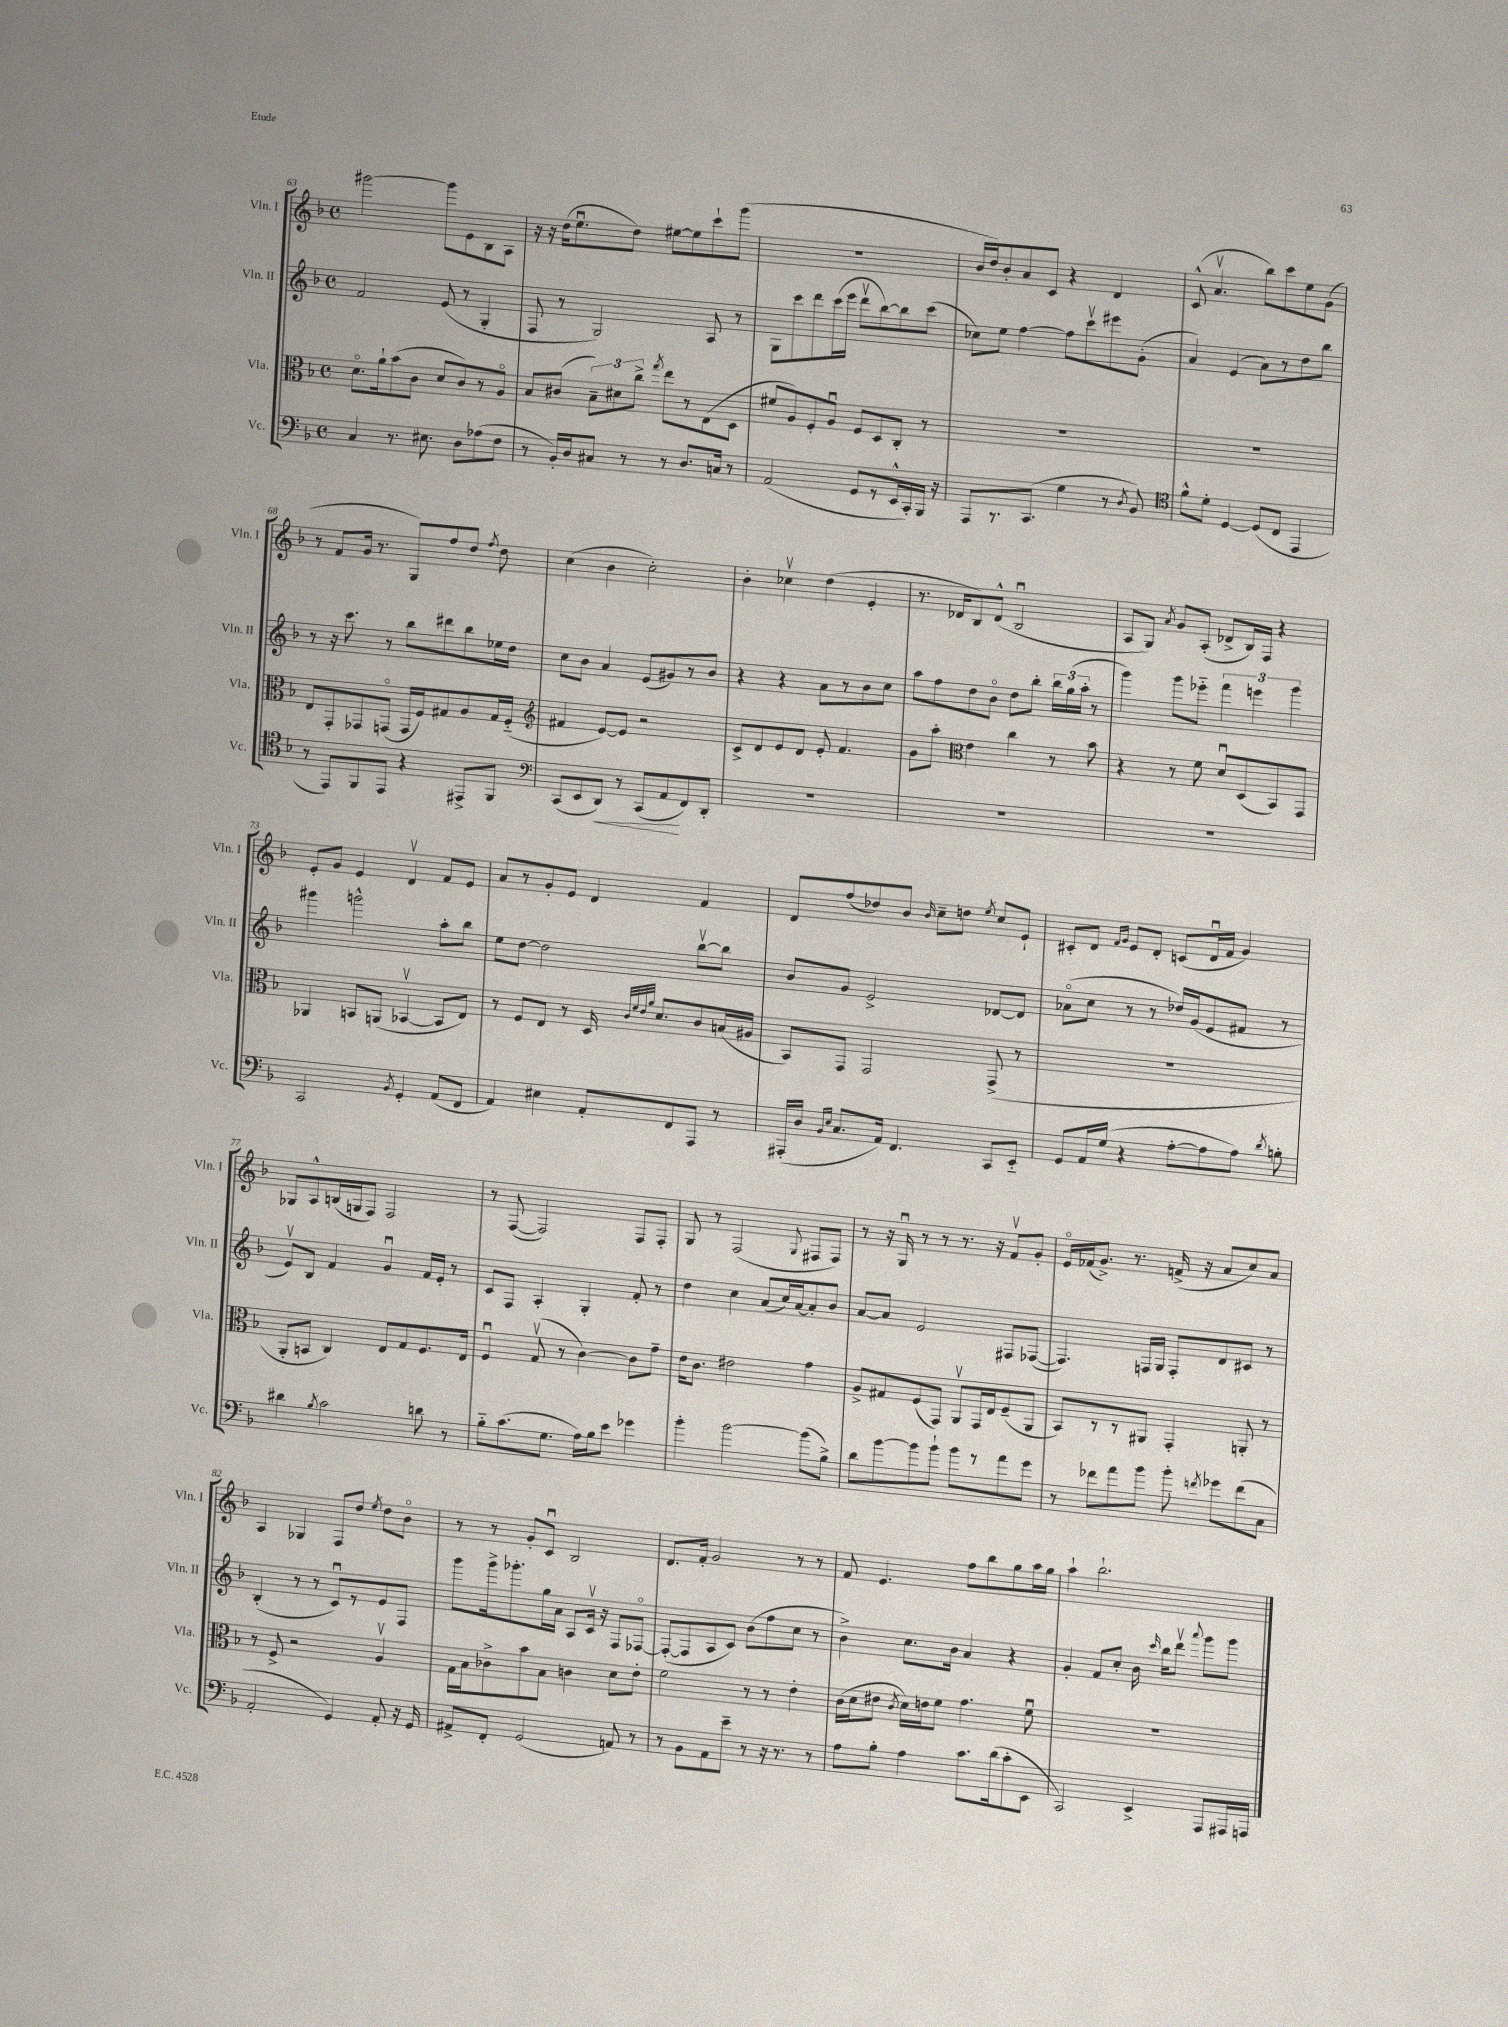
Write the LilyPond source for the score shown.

<<
\new StaffGroup <<
\new Staff = "s0" \with { instrumentName = "Vln. I" shortInstrumentName = "Vln. I" } {
    \clef treble \key f \major \defaultTimeSignature \time 4/4
    \autoBeamOff gis'''2~ gis'''8[ e'8 bes8 a8] |
    r16 r16 d''16[( e''8.\downbow d''8]) eis''8[~ eis''8 c'''8-! g'''8]( |
    R1 |
    bes'16[ d''16) bes'8-. a'8 c'8] r4 d'4 |
    c'8-^( a'4.\upbow bes''8[) c'''8 e''8 g'8]( |
    r8 f'8[ g'16] r8. g8[) f''8 d''8] \acciaccatura { f''8 } d''8 |
    c''4( bes'4 c''2-.) |
    bes'4-. ces''4\upbow d''4( e'4-. |
    r8. des'16[ bes8) des'8]-^( bes2\downbow |
    a8[ g8]) \acciaccatura { a'8 } g'8[ a8]-.( des'8[-> bes16) f16] r4 |
    e'8[-. g'8] e'4 d'4\upbow f'8[ e'8] |
    a'8[ r8 g'8-. e'8] d'4 f'4 |
    d'8[ f''8( des''8) bes'8] \grace { bes'16 } c''8[-- d''8] \acciaccatura { e''8 } c''8[ e'8]-! |
    cis'8[-. d'8] \grace { f'16[ g'16] } e'8[ d'8]-. c'8[( d'16\downbow f'16] g'4) |
    ges8[ a8-^ b16( g16 f8]) f2 |
    r8 f8~( f2) f8[ f8]-. |
    g8 r8 f2( \appoggiatura { g8 } fis8[ fis8]) |
    r8 r16 g16\downbow r8 r8 r8. r16 f'8[\upbow g'8]-. |
    e'16[\flageolet fes'16( g'8.]->) r8. f'16->( r16 a'8[ c''8) a'8] |
    a4 ges4 f8[ d''8] \acciaccatura { e''8 } d''8[ bes'8]\flageolet |
    r8 r8 g'8[-. c'8]\downbow bes2 |
    d'8.[ f'16]-. g'2 r8 r8 |
    f'8 e'4. f''8[ bes''8 g''8 a''16 g''16] |
    a''4-! bes''2.-! \bar "|." |
}
\new Staff = "s1" \with { instrumentName = "Vln. II" shortInstrumentName = "Vln. II" } {
    \clef treble \key f \major \defaultTimeSignature \time 4/4
    \autoBeamOff f'2 e'8( r8 g4-. |
    f8 r8 g2) a8 r8 |
    g8[ c'''8 d'''8 c'''16( e'''16] d'''8[\upbow bes''8~) bes''8 c'''8]( |
    ces''8[) e''8] f''4~ f''8[ c'''8\upbow eis'''8 g'8]-.( |
    a'4) e'4( a'8[) r8 d''8 bes''8] |
    r8 r16 c'''8. r8 bes''8[ dis'''8 bes''8 ees''16 d''16] |
    c''8[ bes'8] a'4 e'8[( gis'8) r8 bes'8] |
    r4 r4 a'8[ r8 bes'8 c''8] |
    a''8[ f''8 d''8 bes'8]\flageolet d''8[ bes''8]-. \tuplet 3/2 { bes''16[ g''16( a''16]-. } r8 |
    g'''4) g'''8[ ees'''8]-_ \tuplet 3/2 { f'''4 e'''4 g'''4 } |
    gis'''4 g'''2-^ a''8[-. bes''8] |
    e''8[ d''8]~ d''2 bes''8[~\upbow bes''8] |
    bes'8[ g'8] e'2-> des'8[~ des'8] |
    aes'8[\flageolet( c''8] r8 r8 des''16[) g'16( e'8 fis'8] r8 |
    e'8[\upbow) bes8] f'4 g'4\downbow f'16[ e'16]-. r8 |
    c'8[ f8] a4-. g4-. f'8-. r8 |
    d''4 c''4 a'8[( c''16) a'16~ a'8-. bes'8] |
    a'8[~ a'8] e'2 fis8[ fes8]~( |
    fes4.) f16[ g16] f8[-. d'8 cis'8] r8 |
    bes4-.( r8 r8 c'8[\downbow) r8 e'8 f8] |
    g'''8[ g'''16-> ges'''8.-. g''16 a'16] a8[ c'16]\upbow r16 f8[ fes8]~\flageolet |
    fes8[~-.( fes8 a8 c'8]) bes'8[( f''8 c''8] r8 |
    bes'4->) c''8.[ bes'16] a'4 r4 |
    g'4-. f'8[ c''8]-. bes'16 \grace { c'''16 } bes''16[ d'''8]\upbow \appoggiatura { a'''8 } g'''8[ g'''8] \bar "|." |
}
\new Staff = "s2" \with { instrumentName = "Vla." shortInstrumentName = "Vla." } {
    \clef alto \key f \major \defaultTimeSignature \time 4/4
    \autoBeamOff d'8.[\flageolet a'16-! bes'8( c'8] d'8[ c'8) r8 a8]\flageolet |
    bes8[ cis'8]( \tuplet 3/2 { bes8[--) dis'8 c''8]-> } \acciaccatura { g''8 } e''8[ r8 e8( d8] |
    fis'8[ a8) f8-. a8]\downbow f8[ d8 c8]-. r8 |
    R1 |
    R1 |
    e8[ g,8-. ges,8 g,8]\flageolet( g,16[ f16) gis8 a8 gis16 f16]-_( |
    \clef treble fis'4 e'8[~) e'8] r2 |
    c'8[-> d'8 e'8 d'8] e'8-. f'4. |
    g'8[ a''8]-. \clef alto e'4 c''4 r8 bes'8 |
    r4 r8 f'8 d'8[\downbow d8( bes,8) g,8] |
    aes,4 b,8[ a,8]( bes,4~\upbow bes,8[ e8]) |
    r8 f8[ e8] r8 d16 \grace { c'32[ f'32 e'32 a'32] } d'8.[ c'8 b16( ais16] |
    bes,8[) g,8] g,2 g,8->( r8 |
    R1 |
    a,8[-. b,8] c4) e8[ g8 f8. e16] |
    f4\downbow g8\upbow( r8 c'4~) c'8[ g'8]-- |
    e'16[ c'8.] eis'2 g'4 |
    a8[-> gis8 f8( g,8]) a,8[\upbow g,16 e16 f8--( a,8] |
    bes,8[) r8 r8 ais,8] g,4-. a,8-. r8 |
    r8 f8-> r2 a4\upbow |
    g16[ bes16 ces'8-> bes'8 bes8] c'4 d'8[ e'8]-. |
    f'2 r8 r8 e'4-. |
    c'16[( d'16 eis'8] \acciaccatura { c'8 } d'16[) e'16 f'8] g'4. f'8\downbow |
    R1 \bar "|." |
}
\new Staff = "s3" \with { instrumentName = "Vc." shortInstrumentName = "Vc." } {
    \clef bass \key f \major \defaultTimeSignature \time 4/4
    \autoBeamOff c4 r8. eis8. d8[ aes8( f8] |
    r8 bes,16[-.) d16 cis8] r8 r8 d8.[ c16] r8 |
    a,2( g,8[ r8 e,16-^ c,16-.) bes,,16] r16 |
    a,,8[ r8. c,8.]( g4 r8 \acciaccatura { d8 } bes,8) |
    \clef tenor f'8[-^ d'8]-. d4~ d8[( c8] e,4 |
    r8 e,8[) f,8 e,8] r4 eis,8[-> f,8] |
    \clef bass c,8[( e,8 d,8]\<) r8 c,8[( a,8\! f,8) d,8]-. |
    R1 |
    R1 |
    R1 |
    c,2 \acciaccatura { bes,8 } g,4-. a,8[( f,8] |
    a,4) eis4 a,8[-. f,8 a,,8] r8 |
    ais,,16[-.( d16] \grace { bes,16[ e16] } c8.[ a,16]) f,4. c,8[ e,8]-_ |
    g,8[ a,16 g16]( r4 a8[~-. a8 a8]) \acciaccatura { d'8 } b8-. |
    dis'4 \acciaccatura { bes8 } c'2 d'8 r8 |
    bes8[-_ c'8.( g8.] a16[) bes16 e'8] ges'4 |
    bes'4-. bes'2~ bes'8[( bes8]->) |
    d'8[ bes'8~ bes'8 bes'8]-! bes'8[ r8 a'8 g'8] |
    r8 fes'8[ a'8 bes'8] bes'8-. \acciaccatura { f'8 } ges'8[ f'8( c8] |
    a,2-. g,4) a,8-. r16 g,16 |
    ais,8[-> f,8]-. g,2( a,8) r8 |
    r8 bes,8[ a,8 e'8]-- r8 r16 r8. r8 |
    a8[ bes8]-. a4 c'8.[ d'16( c'8-. e,8] |
    c,2) e,4-> a,,8[ ais,,16 a,,16] \bar "|." |
}
>>
>>
\layout { \context { \Score currentBarNumber = #63 } }
